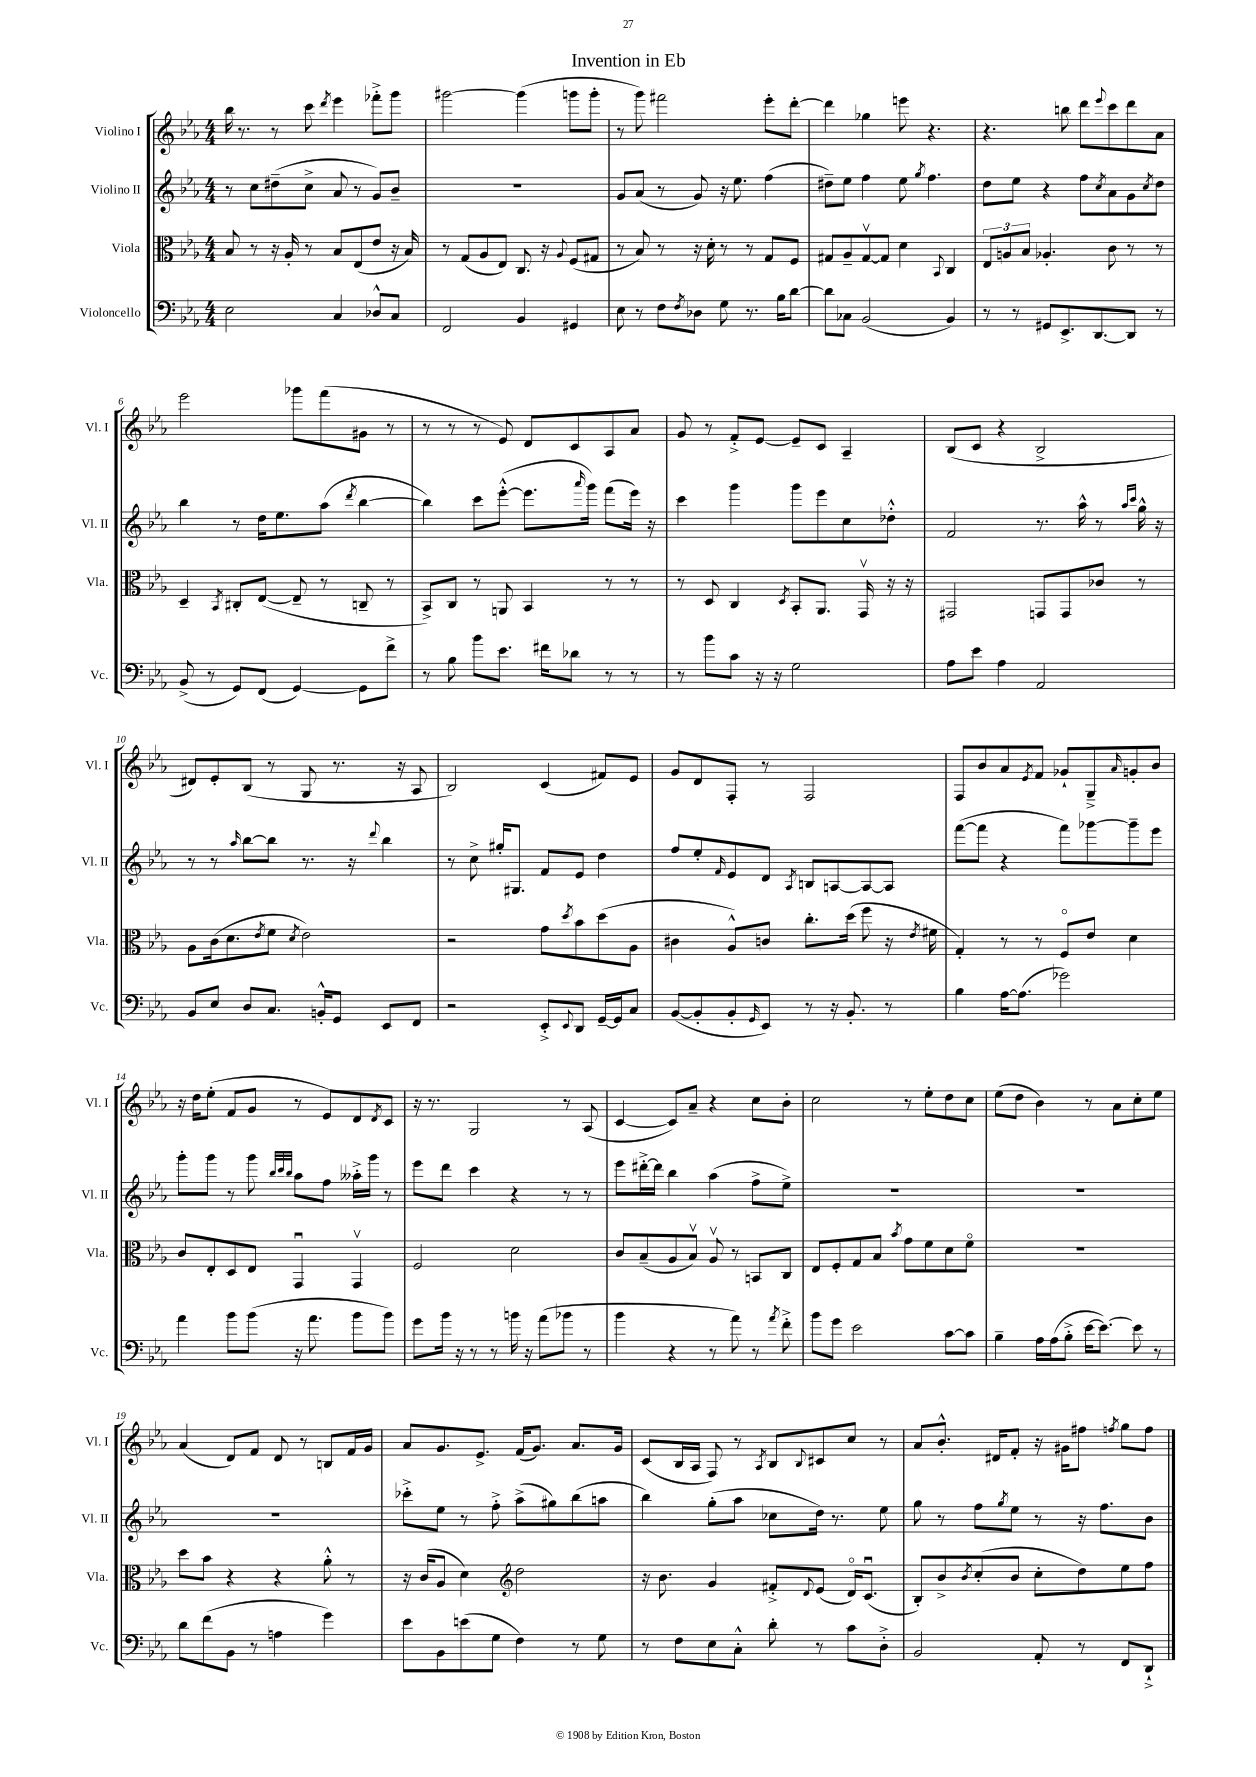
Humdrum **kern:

**kern	**kern	**kern	**kern
*staff4	*staff3	*staff2	*staff1
*clefF4	*clefC3	*clefG2	*clefG2
*k[b-e-a-]	*k[b-e-a-]	*k[b-e-a-]	*k[b-e-a-]
*M4/4	*M4/4	*M4/4	*M4/4
2E-	8B-	8r	16bb-
.	.	.	8.r
.	8r	8cc	.
.	16r	(8dd#~	8r
.	16A-'	.	.
.	8r	8cc^	8ccc
.	.	.	8qddd
4C	8B-	8a-	4eee-
.	(8E-	8r	.
8D-^^	8e-	8g)	8fff-'^
8C	16r	8b-~	8ggg
.	16B-)	.	.
=	=	=	=
2FF	8r	1r	[2ggg#
.	(8G	.	.
.	8A-	.	.
.	8E-)	.	.
4BB-	8.C	.	(4ggg#]
.	16r	.	.
.	8qqA-	.	.
4GG#	(8F	.	8ggg
.	8G#	.	8ggg'
=	=	=	=
8E-	8r	8g	8r
8r	8B-)	(8a-	8ggg)
8F	8r	8r	2fff#
8qF	.	.	.
8D-	16r	8g)	.
.	16d'	.	.
8G	8r	16r	.
.	.	8.ee-	.
8.r	8r	.	.
.	8G	(4ff	8eee-'
16B-	.	.	.
[8d	8F	.	[8ddd'
=	=	=	=
8d]	8G#	8dd#~)	4ddd]
8C-	8A-~	8ee-	.
(2BB-	[8G#v	4ff	4gg-
.	8G#]	.	.
.	4d	8ee-	8eee
.	.	8qgg	.
.	.	4.ff	4.r
.	8qqBB-	.	.
4BB-)	4C	.	.
=	=	=	=
8r	12E-	8dd	4.r
.	12A	.	.
8r	.	8ee-	.
.	12B-	.	.
8GG#	4.A-'	4r	.
8.EE-^	.	.	8bb
.	.	8ff	8ddd
[8.DD	.	.	.
.	.	8qcc	8qqeee-
.	8c	8a-	8ccc
8DD]	8r	8g	8ddd
.	.	8qcc	.
8r	8r	8dd	8a-
=	=	=	=
(8BB-^	4D~	4bb-	2eee-
8r	.	.	.
.	8qBB-	.	.
8GG)	8C#'	8r	.
(8FF	([8E-	16dd	.
.	.	8.ee-	.
[4GG)	8E-~]	.	8ggg-
.	8r	(8aa-	(8fff
.	.	8qddd	.
8GG]	8C~	[4bb-	8g#
8f^	8r	.	8r
=	=	=	=
8r	8BB-^)	4bb-])	8r
8B-	8C	.	8r
8b-	8r	8ccc	8r
8.e-	8AA	([8eee-'^^	8e-)
.	4BB-	8.eee-]	8d
16f#	.	.	.
8d-	.	.	8c
.	.	16qqaaa-	.
.	.	16ggg)	.
8r	8r	(8fff	8A-
8r	8r	16eee-)	8a-
.	.	16r	.
=	=	=	=
8r	8r	4ccc	8g
8b-	8D	.	8r
8c	4C	4ggg	8f'^
16r	.	.	[8e-
16r	.	.	.
.	8qD	.	.
2G	8BB-'	8ggg	8e-~]
.	8.AA-	8eee-	8c
.	.	8cc	4A-~
.	16GGv	.	.
.	16r	8dd-'^^	.
.	16r	.	.
=	=	=	=
8A-	2GG#	2f	(8B-
8e-	.	.	8c
4A-	.	.	4r
2AA-	8GG	8.r	2B-^
.	8GG	.	.
.	.	16aa-^^	.
.	8c-	8r	.
.	.	16qqaa-	.
.	.	16qqccc	.
.	8r	16gg^^	.
.	.	16r	.
=	=	=	=
8BB-	8A-	8r	8d#)
8E-	(16c	8r	8e-'
.	8.d	.	.
.	.	16qqaa-	.
8D	.	[8bb-	(8B-
.	8qe-	.	.
8.C	8f	8bb-]	8r
.	8qd	.	.
.	2e-)	8.r	8G
16BB'^^	.	.	.
8GG	.	.	8.r
.	.	16r	.
.	.	8qqddd	.
8EE-	.	4bb-	.
.	.	.	16r
8FF	.	.	8A-
=	=	=	=
2r	2r	8r	2B-)
.	.	8cc^	.
.	.	16gg#'	.
.	.	8.G#	.
8EE-'^	8g	8f	(4c
8qqEE-	8qdd	.	.
8DD	8b-	8e-	.
[16GG~	(8dd	4dd	8f#)
16GG]	.	.	.
8C	8A-	.	8e-
=	=	=	=
([8BB-	4c#	8ff	8g
8BB-']	.	8ee-'	8d
.	.	16qqf	.
8BB-'	8A-^^)	8e-	8F'
16qqGG	.	.	.
8EE-)	8c	8d	8r
.	.	8qA-	.
8r	8.cc'	8B	2F
16r	.	[8A	.
8.BB-'	(16dd	.	.
.	8ff	8A_	.
8r	16r	8A]	.
.	8qe-	.	.
.	16f#	.	.
=	=	=	=
4B-	4G')	([8fff	8F
.	.	8fff]	8b-
[16A-	8r	4r	8a-
(8.A-]	.	.	.
.	.	.	8qe-
.	8r	.	8f
2g-)	8Fo	8fff)	8g-`
.	8e-	[8ggg-	8G~^
.	.	.	16qqa-
.	4d	8ggg-~]	8g'
.	.	8eee-	8b-
=	=	=	=
4a-	8c	8ggg'	16r
.	.	.	16dd
.	8E-'	8ggg	(8ee-'
8b-	8D	8r	8f
(8b-	8E-	8ggg	8g
.	.	32qqbb-	.
.	.	32qqccc	.
.	.	32qqbb-	.
16r	4GGu	8aa-	8r
8.a-	.	.	.
.	.	8ff	8e-)
8b-	4GGv	16aa--'^	8d
.	.	16ggg	.
.	.	.	8qd
8b-)	.	8r	8c
=	=	=	=
8g	2F	8eee-	16r
.	.	.	8.r
16b-	.	8ddd	.
16r	.	.	.
8r	.	4ccc	2G
8r	.	.	.
16b	2d	4r	.
16r	.	.	.
(8a-	.	.	.
8b-	.	8r	8r
8r	.	8r	(8A-
=	=	=	=
4b-	8c	8eee-	[4c
.	(8B-~	[16ddd#'^	.
.	.	16ddd#]	.
4r	8A-	4bb-	8c])
.	8B-v)	.	8a-~
8r	8A-v	(4aa-	4r
8a-)	8r	.	.
8r	8BB	8ff^	8cc
8qa-	.	.	.
8f'^	8C	8ee-^)	8b-'
=	=	=	=
8b-	8E-	1r	2cc
8g	8F'	.	.
2e-	8G	.	.
.	8B-	.	.
.	8qb-	.	.
.	8g	.	8r
.	8f	.	8ee-'
[8c	8d	.	8dd
8c]	8fo	.	8cc
=	=	=	=
4B-~	1r	1r	(8ee-
.	.	.	8dd
16A-	.	.	4b-)
(16A-	.	.	.
8B-'^	.	.	.
[16e-	.	.	8r
8.e-_)	.	.	.
.	.	.	8a-
8e-]	.	.	8cc'
8r	.	.	8ee-
=	=	=	=
8d	8dd	1r	(4a-
(8f	8b-	.	.
8BB-	4r	.	8d)
8r	.	.	8f
4A	4r	.	8d
.	.	.	8r
4g)	8a-'^^	.	8B
.	8r	.	16f
.	.	.	16g
=	=	=	=
8e-	16r	8ccc-'^	8a-
.	(16c	.	.
8BB-	8A-	8ee-	8.g
(8e	4d)	8r	.
.	.	.	8.e-^
8G	.	8ff'^	.
*	*clefG2	*	*
4F)	2dd	(8aa-^	(16f
.	.	.	8.g)
.	.	8gg#)	.
8r	.	(8bb-	8.a-
8G	.	8aa	.
.	.	.	16g
=	=	=	=
8r	16r	4bb-)	(8c
.	8.b-	.	.
8F	.	.	16B-
.	.	.	16A-
8E-	4g	(8gg'	8F)
8C'^^	.	8aa-	8r
.	.	.	8qA-
8d'	8f#'^	8cc-	8B-
.	8qqd	.	8qqB-
8r	(8e-	16dd)	8c#
.	.	8.r	.
8c	16do)	.	8cc
.	(8.cu	.	.
8D'^	.	8ee-	8r
=	=	=	=
2BB-	8B-')	8gg	8a-
.	8b-^	8r	8.b-'^^
.	8qb-	.	.
.	(8cc'	8ff	.
.	.	.	16d#
.	.	8qgg	.
.	8b-	8ee-	8f'
8AA-'	8cc'	8r	16r
.	.	.	16g#
8r	8dd)	16r	8ff#
.	.	8.ff	.
.	.	.	8qff
8FF	8ee-	.	8gg
8DD`^	8ff	8b-	8ff
==	==	==	==
*-	*-	*-	*-
